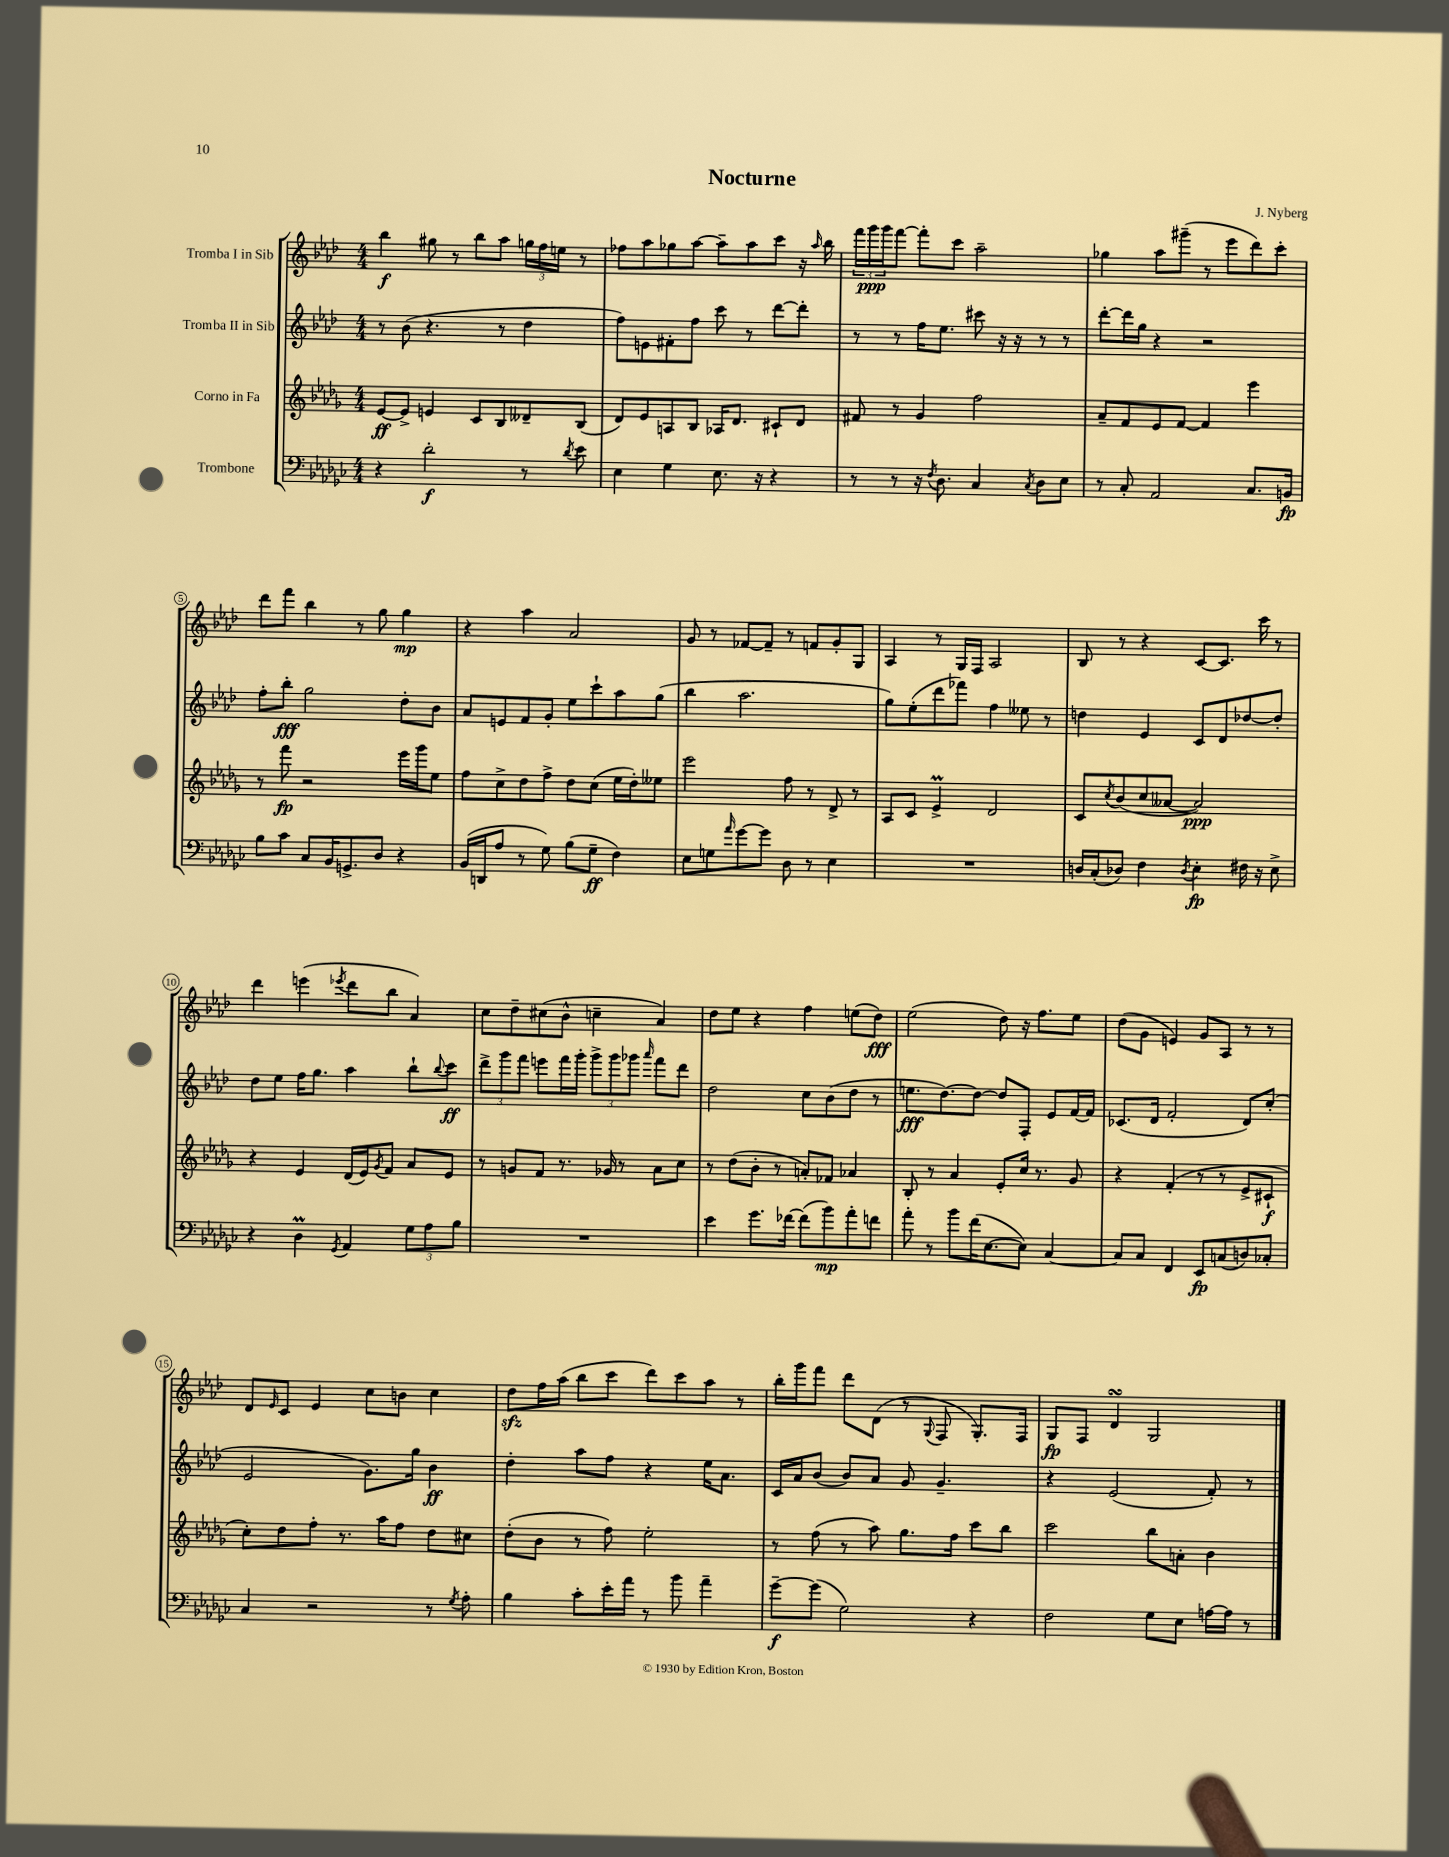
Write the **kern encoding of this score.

**kern	**kern	**kern	**kern
*staff4	*staff3	*staff2	*staff1
*clefF4	*clefG2	*clefG2	*clefG2
*k[b-e-a-d-g-c-]	*k[b-e-a-d-g-]	*k[b-e-a-d-]	*k[b-e-a-d-]
*M4/4	*M4/4	*M4/4	*M4/4
4r	[8e-/L	8r	4bb-\
.	8e-^/]J	(8b-\	.
2d-'\	4e/	4.r	8gg#\
.	.	.	8r
.	8c/L	.	8bb-\L
.	8B-/	8r	8aa-\J
8r	8d--~/	4dd-\	24gg\LL
.	.	.	24ff\
.	.	.	24ee\JJ
8qd-/	.	.	.
8e-\	(8B-/J	.	8r
=	=	=	=
4E-\	8d-/L)	8ff\L)	8ff-\L
.	8e-/	8e\	8aa-\
4G-\	8A/	8f#'\	8gg-\
.	8B-/J	8ff\J	[8aa-\J
8.E-\	16A-/LK	8ccc\	8aa-~\]L
.	8.d-/J	.	.
.	.	8r	8aa-\
16r	.	.	.
4r	8c#`/L	[8ddd-\L	8ccc\J
.	8d-/J	8ddd-'\]J	16r
.	.	.	16qqaa-/
.	.	.	16bb-\
=	=	=	=
8r	8f#/	8r	24fff\LL
.	.	.	24ggg\
.	.	.	24ggg\J
8r	8r	8r	[8fff\J
16r	4g-/	16ff\LK	8fff'\]L
8qF/	.	.	.
8.D-\	.	8.ee-\J	.
.	.	.	8ccc\J
4C-/	2ff\	8ccc#\	2aa-~\
.	.	16r	.
.	.	16r	.
8qC-/	.	.	.
8D-\L	.	8r	.
8E-\J	.	8r	.
=	=	=	=
8r	8a-~/L	[8ddd-'\L	4gg-\
8C-'/	8f/	16ddd-\]L	.
.	.	16gg\JJ	.
2AA-/	8e-/	4r	8aa-\L
.	[8f/J	.	(8ggg#~\J
.	4f/]	2r	8r
.	.	.	8eee-\L
8.C-/L	4eee-\	.	8ddd-\)
.	.	.	8ccc'\J
16BB/Jk	.	.	.
=	=	=	=
8B-\L	8r	8ff'\L	8ddd-\L
8c-\J	8fff\	8bb-'\J	8fff\J
8C-/L	2r	2gg\	4bb-\
16BB-/K	.	.	.
8.GG^/	.	.	.
.	.	.	8r
8D-/J	.	.	8gg\
4r	16eee-\LL	8dd-'\L	4gg\
.	16ggg-\J	.	.
.	8ee-\J	8b-\J	.
=	=	=	=
(16BB-/LL	8ff\L	8a-/L	4r
16DD/J	.	.	.
8A-/J	8cc^\	8e/	.
8r	8dd-\	8f/	4aa-\
8G-\)	8ff^\J	8g'/J	.
(8B-\L	8dd-\L	8ee-\L	2a-/
8G-~\J	(8cc\J	8ccc`\	.
4F\)	16ee-\LL	8aa-\	.
.	16dd-'\J)	.	.
.	8ee--\J	(8gg\J	.
=	=	=	=
8E-\L	2eee-\	4bb-\	8g/
8G\	.	.	8r
16qqa-/	.	.	.
[8g-\	.	2.aa-\	[8f-/L
8g-\]J	.	.	8f-~/]J
8D-\	8ff\	.	8r
8r	8r	.	8f/L
4E-\	8d-^/	.	8g'/
.	8r	.	8G/J
=	=	=	=
1r	8A-/L	8gg\L)	4A-/
.	8c/J	(8ee-'\	.
.	4e-^/	8ddd-\	8r
.	.	8fff-\J)	16G/LL
.	.	.	16F/JJ
.	2d-/	4ff\	2A-/
.	.	8ee--\	.
.	.	8r	.
=	=	=	=
16D/LL	8c/L	4dd\	8B-/
(16C-'/J	.	.	.
.	8qcc/	.	.
8D-/J)	(8b-/	.	8r
4F\	8cc/	4e-/	4r
.	[8a--/J	.	.
8qD-/	.	.	.
4E-'\	2a--/])	8c/L	[8c/L
.	.	8d-/	8.c/]J
16F#\	.	[8dd-/	.
16r	.	.	16ccc\
8E-^\	.	8dd-'/]J	8r
=	=	=	=
4r	4r	8dd-\L	4ddd-\
.	.	8ee-\J	.
4D-\	4e-/	16ff\LK	(4eee\
.	.	8.gg\J	.
8qGG-/	.	.	8qeee-/
4AA-/	(16d-/LL	4aa-\	8ddd-\L
.	16e-/J)	.	.
.	8qg-/	.	.
.	8f/J	.	8bb-\J
12G-\L	8a-/L	8bb-`\L	4a-/)
12A-\	.	.	.
.	.	8qqbb-/	.
.	8e-/J	8ccc\J	.
12B-\J	.	.	.
=	=	=	=
1r	8r	12ddd-^\L	8cc\L
.	.	12ggg\	.
.	8g/L	.	8dd-~\
.	.	12fff\J	.
.	8f/J	8eee\L	(8cc#\
.	8.r	16fff\L	8b-^^\J
.	.	16ggg'\JJ	.
.	.	12ggg^\L	4cc~\
.	16g-/	.	.
.	.	12ggg\	.
.	8r	.	.
.	.	12ggg-\J	.
.	.	16qqaaa-/	.
.	8a-\L	8fff\L	4a-/)
.	8cc\J	8ddd-\J	.
=	=	=	=
4e-\	8r	2dd-\	8dd-\L
.	(8dd-\L	.	8ee-\J
8.g-\L	8b-'\J	.	4r
.	8r	.	.
[16f-\Jk	.	.	.
(8f-\]L	8a'/L)	8cc\L	4ff\
8b-\)	8f-/J	(8b-\	.
8a-'\	4a-/	8dd-\J	(8ee\L
8f\J	.	8r	8dd-\J)
=	=	=	=
8a-'\	8B-'/	8.ee\L	(2ee-\
8r	8r	.	.
.	.	[8.dd-\)	.
8b-\L	4a-/	.	.
(16f\K	.	8dd-\_J	.
[8.E-\	.	.	.
.	8e-'/L	8dd-/]L	8dd-\)
8E-\]J)	16cc/Jk	8F'/J	16r
.	8.r	.	8.ff\L
[4C-/	.	8e-/L	.
.	8g-/	[16f/L	8ee-\J
.	.	16f/]JJ	.
=	=	=	=
8C-/]L	4r	(8.c-/L	(8dd-\L
8C-/J	.	.	8g\J
.	.	16d-/Jk	.
4FF/	(4f'/	2f'/	4e/)
8EE-/L	8r	.	8g/L
(8C/	8r	.	8A-/J
8D/)	8e-^/L	8d-/L)	8r
8C-'/J	8c#`/J	(8cc'/J	8r
=	=	=	=
4C-/	8cc'\L)	2e-/	8d-/L
.	.	.	16qqe-/
.	8dd-\	.	8c/J
2r	8ff'\J	.	4e-/
.	8.r	.	.
.	.	8.g\L)	8cc\L
.	16aa-\LK	.	.
.	8ff\J	.	8b\J
.	.	16gg\Jk	.
8r	8dd-\L	4b-\	4cc\
8qG-/	.	.	.
8A-'\	8cc#\J	.	.
=	=	=	=
4B-\	(8dd-'\L	4dd-'\	8dd-\L
.	8b-\J	.	16ff\L
.	.	.	(16aa-\JJ
8c-'\L	8r	8aa-\L	8bb-\L
16e-'\L	8ff\)	8ff\J	8ccc\J
16a-\JJ	.	.	.
8r	2ee-'\	4r	8ddd-\L)
8b-\	.	.	8ccc\
4a-~\	.	16ee-\LK	8aa-\J
.	.	8.a-\J	.
.	.	.	8r
=	=	=	=
[8g-~\L	8r	16c/LL	16bb-'\LL
.	.	16a-/J	16ggg\J
(8g-\]J	(8ff\	(8b-/J	8fff\J
2G-\)	8r	8b-/L)	8ddd-\L
.	8aa-\)	8a-/J	(8d-\J
.	8.gg-\L	8g/	8r
.	.	.	8qqG/
.	.	4.g~/	8F/
.	16ff\Jk	.	.
4r	8ccc\L	.	8.G'/L)
.	8bb-\J	.	.
.	.	.	16F/Jk
=	=	=	=
2F\	2ccc\	4r	8G/L
.	.	.	8F/J
.	.	(2e-/	4d-/
8G-\L	8bb-\L	.	2G/
8E-\J	8a'\J	.	.
[16A\LL	4b-\	8f'/)	.
16A\]JJ	.	.	.
8r	.	8r	.
==	==	==	==
*-	*-	*-	*-
